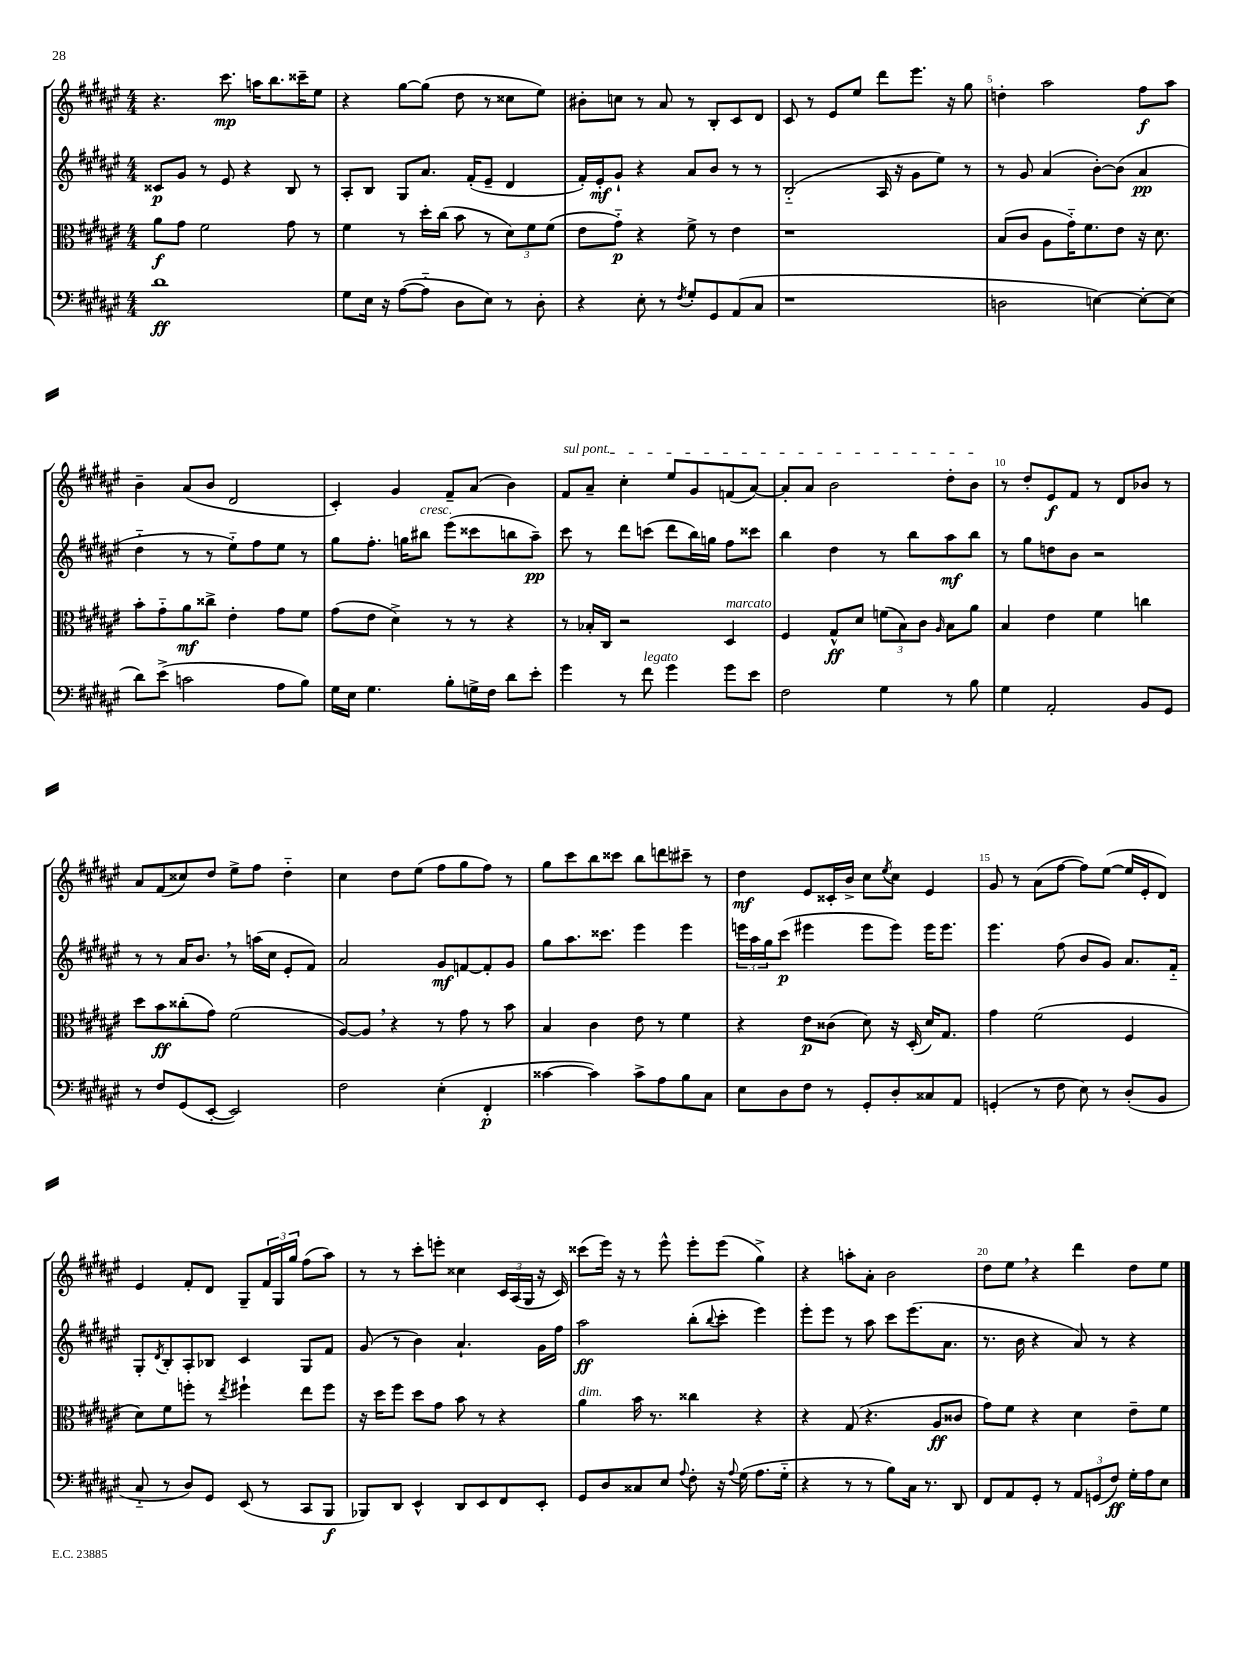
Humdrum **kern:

**kern	**dynam	**kern	**dynam	**kern	**dynam	**kern	**dynam
*part4	*part4	*part3	*part3	*part2	*part2	*part1	*part1
*staff4	*staff4	*staff3	*staff3	*staff2	*staff2	*staff1	*staff1
*clefF4	*	*clefC3	*	*clefG2	*	*clefG2	*
*k[f#c#g#d#a#e#]	*	*k[f#c#g#d#a#e#]	*	*k[f#c#g#d#a#e#]	*	*k[f#c#g#d#a#e#]	*
*M4/4	*	*M4/4	*	*M4/4	*	*M4/4	*
=1	=1	=1	=1	=1	=1	=1	=1
1d#	ff	8a#\L	f	8c##X/L	p	4.r	.
.	.	8g#\J	.	8g#/J	.	.	.
.	.	2f#\	.	8r	.	.	.
.	.	.	.	8e#/	.	8.ccc#\	mp
.	.	.	.	4r	.	.	.
.	.	.	.	.	.	16aan\KL	.
.	.	.	.	.	.	8.bb\	.
.	.	8g#\	.	8B/	.	.	.
.	.	.	.	.	.	16ccc##X~\K	.
.	.	8r	.	8r	.	8ee#\J	.
=2	=2	=2	=2	=2	=2	=2	=2
8G#\L	.	4f#\	.	8A#'/L	.	4r	.
16E#\Jk	.	.	.	8B/J	.	.	.
16r	.	.	.	.	.	.	.
([8A#\L	.	8r	.	8G#/L	.	[8gg#\L	.
8A#\J]	.	16dd#'\LL	.	8.a#/J	.	(8gg#\J]	.
.	.	(16cc#\JJ	.	.	.	.	.
8D#\L	.	8b\	.	.	.	8dd#\	.
.	.	.	.	(16f#'/KL	.	.	.
8E#\J)	.	8r	.	8e#~/J	.	8r	.
8r	.	12d#\L)	.	4d#/	.	8cc##X\L	.
.	.	12f#\	.	.	.	.	.
8D#'\	.	.	.	.	.	8ee#\J)	.
.	.	(12f#\J	.	.	.	.	.
=3	=3	=3	=3	=3	=3	=3	=3
4r	.	8e#\L	.	16f#'/LL)	.	8b#X'\L	.
.	.	.	.	16e#'/J	mf	.	.
.	.	8g#\J)	p	8g#`/J	.	8ccn\J	.
8E#'\	.	4r	.	4r	.	8r	.
8r	.	.	.	.	.	8a#/	.
8qF#/	.	.	.	.	.	.	.
8G#'/L	.	8f#^\	.	8a#/L	.	8r	.
8GG#/	.	8r	.	8b/J	.	8B'/L	.
(8AA#/	.	4e#\	.	8r	.	8c#/	.
8C#/J	.	.	.	8r	.	8d#/J	.
=4	=4	=4	=4	=4	=4	=4	=4
1r	.	1r	.	(2B/	.	8c#/	.
.	.	.	.	.	.	8r	.
.	.	.	.	.	.	8e#/L	.
.	.	.	.	.	.	8ee#/J	.
.	.	.	.	16A#/	.	8ddd#\L	.
.	.	.	.	16r	.	.	.
.	.	.	.	8g#\L	.	8.eee#\J	.
.	.	.	.	8ee#\J)	.	.	.
.	.	.	.	.	.	16r	.
.	.	.	.	8r	.	8gg#\	.
=5	=5	=5	=5	=5	=5	=5	=5
2Dn\	.	(8B/L	.	8r	.	4ddn'\	.
.	.	8c#/J	.	8g#/	.	.	.
.	.	8A#\L	.	(4a#/	.	2aa#\	.
.	.	16g#\K)	.	.	.	.	.
.	.	8.f#\	.	.	.	.	.
[4En\)	.	.	.	[8b'\L)	.	.	.
.	.	8e#\J	.	(8b\J]	.	.	.
8E'\L_	.	16r	.	4a#/	pp	8ff#\L	f
.	.	8.d#\	.	.	.	.	.
(8E\J]	.	.	.	.	.	8aa#\J	.
!!LO:LB:g=z
=6	=6	=6	=6	=6	=6	=6	=6
8d#\L)	.	8b'\L	.	4dd#\	.	4b~\	.
(8e#^\J	.	8g#\	.	.	.	.	.
2cn\	.	8a#\	mf	8r	.	(8a#/L	.
.	.	8cc##X^\J	.	8r	.	8b/J	.
.	.	4e#'\	.	8ee#\L)	.	2d#/	.
.	.	.	.	8ff#\	.	.	.
8A#\L	.	8g#\L	.	8ee#\J	.	.	.
8B\J)	.	8f#\J	.	8r	.	.	.
=7	=7	=7	=7	=7	=7	=7	=7
16G#\LL	.	(8g#\L	.	8gg#\L	.	4c#'/)	.
16E#\JJ	.	.	.	.	.	.	.
4.G#\	.	8e#\J	.	8.ff#'\J	.	.	.
.	.	4d#^\)	.	.	.	4g#/	.
.	.	.	.	16ggn\KL	.	.	.
!	!	!	!	!LO:TX:a:i:t=cresc.	!	!	!
.	.	.	.	8bb#X\J	.	.	.
8B'\L	.	8r	.	(8eee#\L	.	8f#~/L	.
16Gn^\L	.	8r	.	8ccc##X\	.	(8a#/J	.
16F#\JJ	.	.	.	.	.	.	.
8d#\L	.	4r	.	8bbn\	.	4b\)	.
8e#'\J	.	.	.	8aa#~\J)	pp	.	.
=8	=8	=8	=8	=8	=8	=8	=8
!	!	!	!	!	!	!LO:TX:a:i:t=sul pont.	!
4g#\	.	8r	.	8ccc#\	.	8f#/L	.
.	.	16B-X'/LL	.	8r	.	8a#~/J	.
.	.	16C#/JJ	.	.	.	.	.
8r	.	2r	.	8ddd#\L	.	4cc#'\	.
!LO:TX:a:i:t=legato	!	!	!	!	!	!	!
8f#\	.	.	.	(8cccn\J	.	.	.
4g#\	.	.	.	8ddd#\L	.	8ee#/L	.
.	.	.	.	16bb\L)	.	8g#/	.
.	.	.	.	16ggn\JJ	.	.	.
!	!	!LO:TX:a:i:t=marcato	!	!	!	!	!
8g#\L	.	4D#/	.	8ff#\L	.	(8fn/	.
8e#\J	.	.	.	8ccc##X\J	.	[8a#/J)	.
=9	=9	=9	=9	=9	=9	=9	=9
2F#\	.	4F#/	.	4bb\	.	8a#'/L]	.
.	.	.	.	.	.	8a#/J	.
.	.	8G#^^/L	ff	4dd#\	.	2b\	.
.	.	8d#/J	.	.	.	.	.
4G#\	.	(12fn\L	.	8r	.	.	.
.	.	12B\)	.	.	.	.	.
.	.	.	.	8bb\L	.	.	.
.	.	12c#\J	.	.	.	.	.
.	.	16qqA#/	.	.	.	.	.
8r	.	8B\L	.	8aa#\	mf	8dd#'\L	.
8B\	.	8a#\J	.	8bb\J	.	8b\J	.
=10	=10	=10	=10	=10	=10	=10	=10
4G#\	.	4B/	.	8r	.	8r	.
.	.	.	.	8gg#\L	.	8dd#'/L	.
2AA#'/	.	4e#\	.	8ddn\	.	8e#/	f
.	.	.	.	8b\J	.	8f#/J	.
.	.	4f#\	.	2r	.	8r	.
.	.	.	.	.	.	8d#/L	.
8BB/L	.	4ccn\	.	.	.	8b-X/J	.
8GG#/J	.	.	.	.	.	8r	.
!!LO:LB:g=z
=11	=11	=11	=11	=11	=11	=11	=11
8r	.	8dd#\L	.	8r	.	8a#/L	.
8F#/L	.	8b\	ff	8r	.	(8f#/	.
(8GG#/	.	(8cc##X'\	.	16a#/KL	.	8cc##X/)	.
.	.	.	.	8.b,/J	.	.	.
[8EE#'/J	.	8g#\J)	.	.	.	8dd#/J	.
2EE#/])	.	(2f#\	.	8r	.	8ee#^\L	.
.	.	.	.	(16aan\LL	.	8ff#\J	.
.	.	.	.	16cc#\JJ	.	.	.
.	.	.	.	8e#'/L	.	4dd#\	.
.	.	.	.	8f#/J)	.	.	.
=12	=12	=12	=12	=12	=12	=12	=12
2F#\	.	[8A#/L)	.	2a#/	.	4cc#\	.
.	.	8A#,/J]	.	.	.	.	.
.	.	4r	.	.	.	8dd#\L	.
.	.	.	.	.	.	(8ee#\J	.
(4E#'\	.	8r	.	8g#/L	mf	8ff#\L	.
.	.	8g#\	.	[8fn/	.	8gg#\	.
4FF#'/	p	8r	.	8f'/]	.	8ff#\J)	.
.	.	8b\	.	8g#/J	.	8r	.
=13	=13	=13	=13	=13	=13	=13	=13
[4c##X\	.	4B/	.	8gg#\L	.	8gg#\L	.
.	.	.	.	8.aa#\	.	8ccc#\	.
4c##\])	.	4c#\	.	.	.	8bb\	.
.	.	.	.	8.ccc##X\J	.	.	.
.	.	.	.	.	.	8ccc##X\J	.
8c##^\L	.	8e#\	.	4eee#\	.	8bb\L	.
8A#\	.	8r	.	.	.	8dddn\	.
8B\	.	4f#\	.	4eee#\	.	8ccc#X~\J	.
8C#\J	.	.	.	.	.	8r	.
=14	=14	=14	=14	=14	=14	=14	=14
8E#\L	.	4r	.	24eeen\LL	.	4dd#\	mf
.	.	.	.	24aa#\	.	.	.
.	.	.	.	24gg#\J	.	.	.
8D#\	.	.	.	(8ccc#\J	p	.	.
8F#\J	.	8e#\L	p	4eee#X\	.	8e#/L	.
8r	.	(8c##X\J	.	.	.	16c##X'/L	.
.	.	.	.	.	.	16b^/JJ	.
8GG#'/L	.	8d#\)	.	8eee#\L	.	8cc#\L	.
.	.	.	.	.	.	8qee#/	.
8D#'/	.	16r	.	8eee#\J)	.	8cc#\J	.
.	.	(16D#'/	.	.	.	.	.
8C##X/	.	16d#/KL)	.	16eee#\KL	.	4e#/	.
.	.	8.G#/J	.	8.eee#\J	.	.	.
8AA#/J	.	.	.	.	.	.	.
=15	=15	=15	=15	=15	=15	=15	=15
(4GGn'/	.	4g#\	.	4.eee#\	.	8g#/	.
.	.	.	.	.	.	8r	.
8r	.	(2f#\	.	.	.	(8a#\L	.
8F#\	.	.	.	(8ff#\	.	[8ff#\J	.
8E#\)	.	.	.	8b/L	.	8ff#\L])	.
8r	.	.	.	8g#/J)	.	([8ee#\J	.
(8D#'/L	.	4F#/	.	8.a#/L	.	16ee#/LL]	.
.	.	.	.	.	.	16e#'/J	.
8BB/J	.	.	.	.	.	8d#/J)	.
.	.	.	.	16f#/Jk	.	.	.
!!LO:LB:g=z
=16	=16	=16	=16	=16	=16	=16	=16
8C#/	.	8d#\L)	.	8G#'/L	.	4e#/	.
.	.	.	.	8qd#/	.	.	.
8r	.	8f#\	.	8B'/	.	.	.
8D#/L)	.	8ffn'\J	.	8A#'/	.	8f#'/L	.
8GG#/J	.	8r	.	8B-X/J	.	8d#/J	.
.	.	8qee#/	.	.	.	.	.
(8EE#/	.	4ff#X`\	.	4c#/	.	8G#~/L	.
8r	.	.	.	.	.	24f#/L	.
.	.	.	.	.	.	24G#/	.
.	.	.	.	.	.	24gg#/JJ	.
8CC#/L	.	8ee#\L	.	8G#/L	.	(8ff#\L	.
8BBB/J	f	8ff#\J	.	8f#/J	.	8aa#\J)	.
=17	=17	=17	=17	=17	=17	=17	=17
8BBB-X/L)	.	16r	.	(8g#/	.	8r	.
.	.	16dd#\KL	.	.	.	.	.
8DD#/J	.	8ff#\J	.	8r	.	8r	.
4EE#^^/	.	8dd#\L	.	4b\)	.	8ccc#'\L	.
.	.	8g#\J	.	.	.	8eeen'\J	.
8DD#/L	.	8b\	.	4.a#`/	.	4cc##X\	.
8EE#/	.	8r	.	.	.	.	.
8FF#/	.	4r	.	.	.	24c#/LL	.
.	.	.	.	.	.	(24A#/	.
.	.	.	.	.	.	24G#/JJ	.
8EE#'/J	.	.	.	16g#\LL	.	16r	.
.	.	.	.	16ff#\JJ	.	16c#/)	.
=18	=18	=18	=18	=18	=18	=18	=18
!	!	!LO:TX:a:i:t=dim.	!	!	!	!	!
8GG#/L	.	4a#\	.	2aa#\	ff	(8ccc##X\L	.
8D#/	.	.	.	.	.	16eee#\Jk)	.
.	.	.	.	.	.	16r	.
8C##X/	.	16b\	.	.	.	8r	.
.	.	8.r	.	.	.	.	.
8E#/J	.	.	.	.	.	8eee#^^\	.
8qqA#/	.	.	.	.	.	.	.
8F#'\	.	4cc##X\	.	(8bb'\L	.	8eee#'\L	.
.	.	.	.	8qqbb/	.	.	.
16r	.	.	.	8ccc#'\J	.	(8eee#\J	.
8qqA#/	.	.	.	.	.	.	.
(16G#\	.	.	.	.	.	.	.
8.A#\L	.	4r	.	4eee#\)	.	4gg#^\)	.
16G#\Jk	.	.	.	.	.	.	.
=19	=19	=19	=19	=19	=19	=19	=19
4r	.	4r	.	8eee#'\L	.	4r	.
.	.	.	.	8eee#\J	.	.	.
8r	.	(8G#/	.	8r	.	8aan'\L	.
8r	.	4.r	.	8aa#\	.	8a#'\J	.
8B\L)	.	.	.	8ccc#\L	.	2b\	.
16C#\Jk	.	.	.	(8.eee#\	.	.	.
8.r	.	.	.	.	.	.	.
.	.	8A#/L	ff	.	.	.	.
.	.	.	.	8.a#\J	.	.	.
8DD#/	.	8c##X/J	.	.	.	.	.
=20	=20	=20	=20	=20	=20	=20	=20
8FF#/L	.	8g#\L)	.	8.r	.	8dd#\L	.
8AA#/	.	8f#\J	.	.	.	8ee#,\J	.
.	.	.	.	16b\	.	.	.
8GG#'/J	.	4r	.	4r	.	4r	.
8r	.	.	.	.	.	.	.
12AA#/L	.	4d#\	.	8a#/)	.	4ddd#\	.
(12GGn/	.	.	.	.	.	.	.
.	.	.	.	8r	.	.	.
12F#/J)	ff	.	.	.	.	.	.
16G#'\LL	.	8e#~\L	.	4r	.	8dd#\L	.
16A#\J	.	.	.	.	.	.	.
8E#\J	.	8f#\J	.	.	.	8ee#\J	.
==	==	==	==	==	==	==	==
*-	*-	*-	*-	*-	*-	*-	*-
